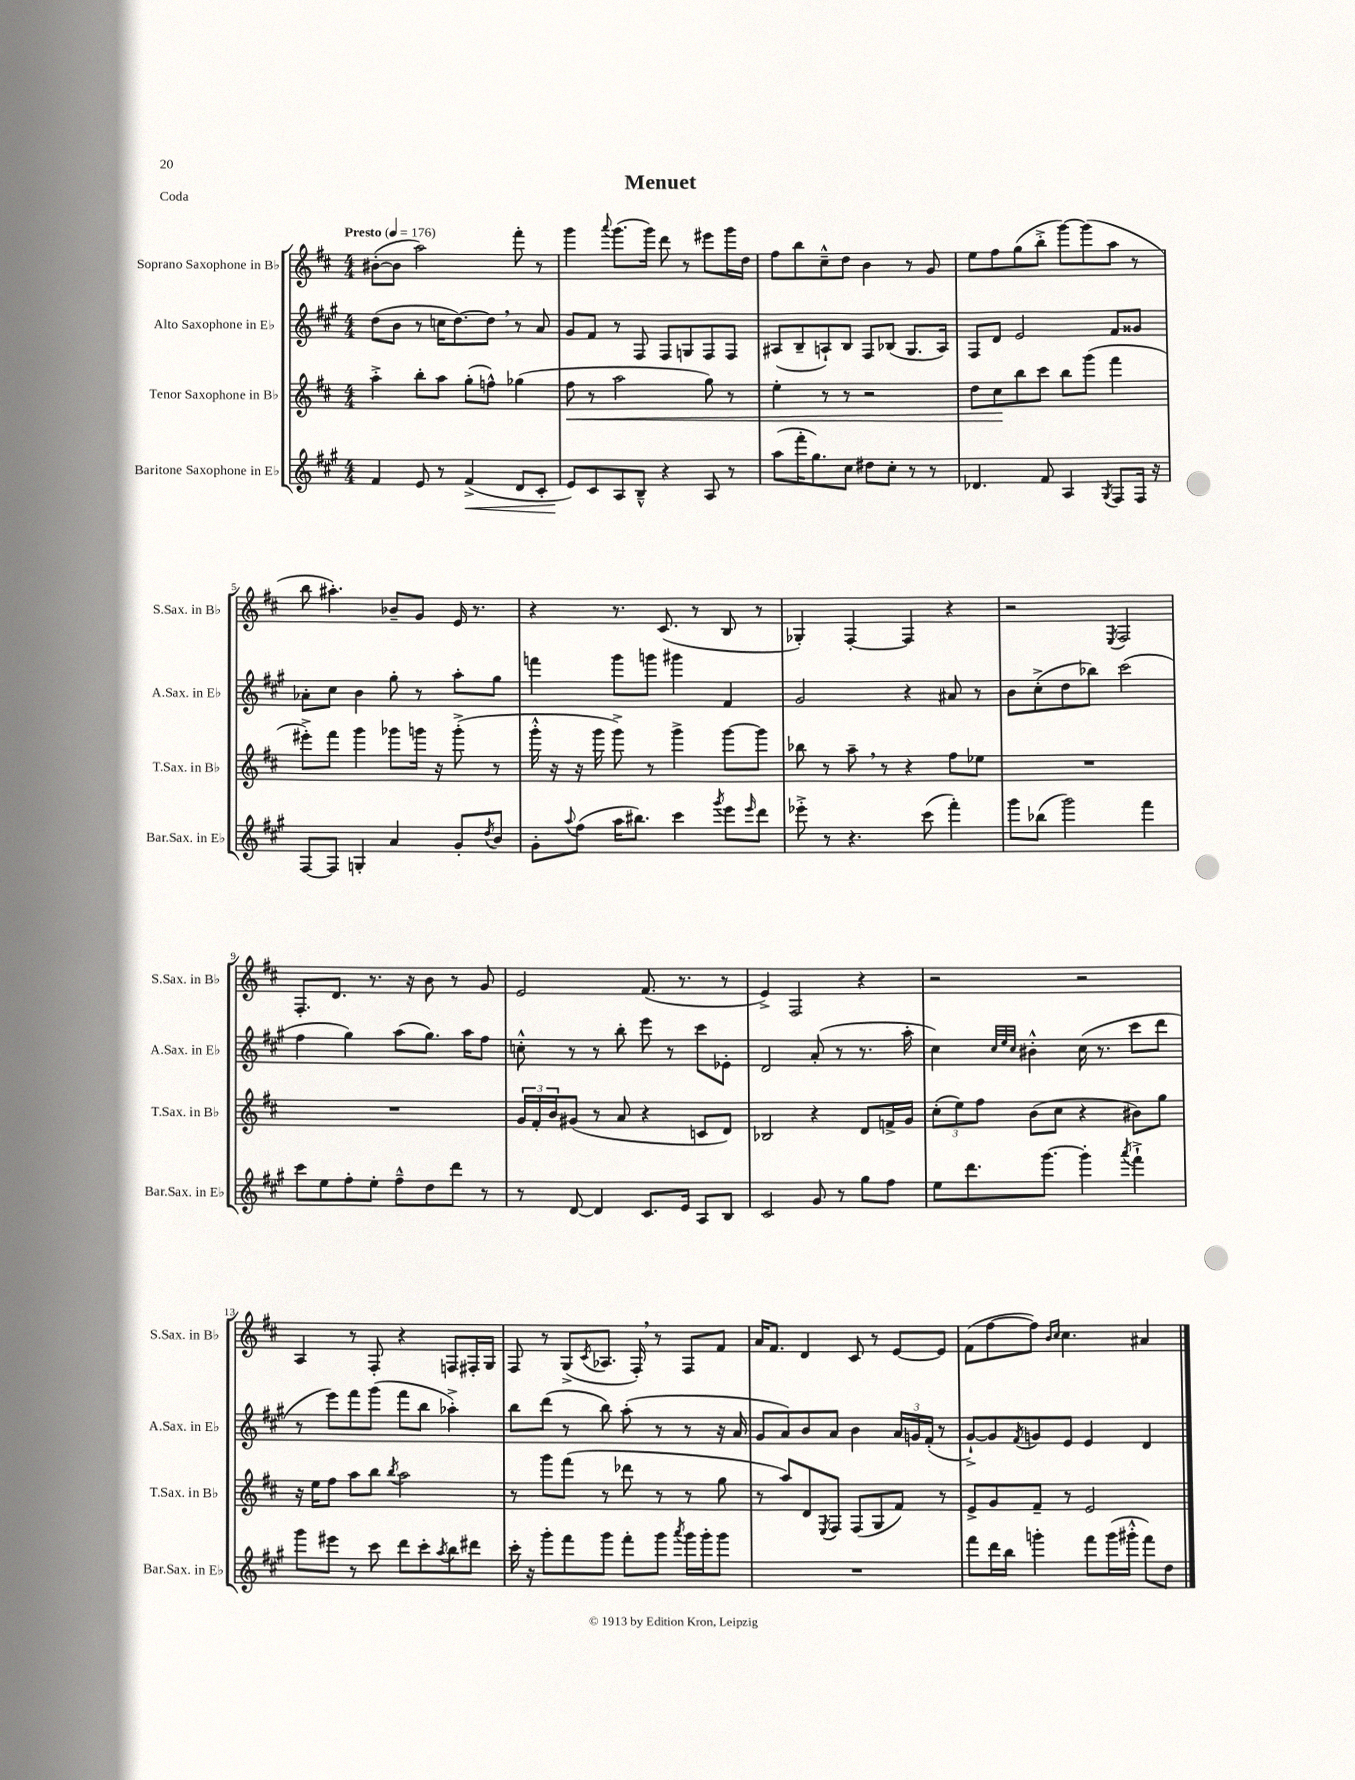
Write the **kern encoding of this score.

**kern	**kern	**kern	**kern
*staff4	*staff3	*staff2	*staff1
*clefG2	*clefG2	*clefG2	*clefG2
*k[f#c#g#]	*k[f#c#]	*k[f#c#g#]	*k[f#c#]
*M4/4	*M4/4	*M4/4	*M4/4
*MM176	*MM176	*MM176	*MM176
4f#/	4aa'^\	(8dd\L	([8b#'\L
.	.	8b\J	8b#\]J
8e/	8bb'\L	8r	2aa\)
8r	8aa\J	16cc\LK	.
.	.	[8.dd\)	.
(4f#^/	(8gg'\L	.	.
.	8ff^^\J)	8dd\]J	.
8d/L	(4gg-\	8r	8fff#'\
8c#'/J	.	8a/	8r
=	=	=	=
8e/L)	8ff#\	8g#/L	4ggg\
8c#/	8r	8f#/J	.
.	.	.	8qqaaa/
8A/	2aa\	8r	(8.ggg\L
8B~^^/J	.	8F#/	.
.	.	.	16ggg\Jk)
4r	.	8F#/L	8ddd\
.	.	8G/	8r
8A/	8gg\)	8F#/	8eee#\L
8r	8r	8F#/J	16ggg\L
.	.	.	16dd\JJ
=	=	=	=
(8aa\L	4ee'\	(8A#/L	8ff#\L
16fff#'\K	.	8B~/	8bb\
8.gg#\)	.	.	.
.	8r	8A`/)	8cc#~^^\
8cc#\J	8r	8B/J	8dd\J
8dd#\L	2r	8F#/L	4b\
8cc#'\J	.	(8B-/J	.
8r	.	8.G#/L	8r
8r	.	.	8g/
.	.	16A/Jk)	.
=	=	=	=
4.d-/	8dd\L	8F#/L	8ee\L
.	8cc#\	8d/J	8ff#\
.	8bb\	2e/	(8gg\
8f#/	8ccc#\J	.	8bb'^\J
4A/	8bb\L	.	[8ggg\L)
.	(8ggg\J	.	(8ggg\]
8qG#/	.	.	.
8F#/L	4fff#\	8f#/L	8aa\J
16F#/Jk	.	8g##/J	8r
16r	.	.	.
=	=	=	=
[8F#/L	8eee#'^\L)	8a-'\L	8bb\
8F#/]J	8fff#\J	8cc#\J	4.aa#'\)
4G'/	4ggg\	4b\	.
4a/	8ggg-\L	8gg#'\	8b-~/L
.	16ggg\Jk	8r	8g/J
.	16r	.	.
8g#'/L	(8ggg'^\	8aa'\L	16e/
.	.	.	8.r
8qdd/	.	.	.
8b/J	8r	8gg#\J	.
=	=	=	=
8g#'\L	16ggg'^^\	4fff\	4r
.	16r	.	.
8qqaa/	.	.	.
(8ff#\J	16r	.	.
.	16ggg\	.	.
16aa\LK	8ggg^\)	8ggg#\L	8.r
8.bb#\J)	.	.	.
.	8r	8ggg\J	.
.	.	.	(8.c#/
4ccc#\	4ggg^\	4ggg#\	.
.	.	.	8r
8qggg#/	.	.	.
8eee\L	[8ggg\L	4f#/	8B/
16qqeee/	.	.	.
8ddd\J	8ggg\]J	.	8r
=	=	=	=
8eee-'^\	8bb-\	2g#/	4G-'/)
8r	8r	.	.
4.r	8aa~\	.	[4F#'/
.	8r	.	.
.	4r	4r	4F#/]
(8ccc#\	.	.	.
4fff#'\)	8ff#\L	8a#/	4r
.	8ee-\J	8r	.
=	=	=	=
8ggg#\L	1r	8b\L	2r
(8bb-\J	.	(8cc#'^\	.
2ggg#\)	.	8dd\	.
.	.	8bb-\J)	.
.	.	.	8qE/
.	.	(2ccc#\	2F#/
4fff#\	.	.	.
=	=	=	=
8ccc#\L	1r	4ff#\	8.F#'/L
8ee\	.	.	.
.	.	.	8.d/J
8ff#'\	.	4gg#\)	.
8ee'\J	.	.	8.r
8ff#~^^\L	.	(8aa\L	.
.	.	.	16r
8dd\	.	8.gg#\J)	8b\
8ddd\J	.	.	8r
.	.	16aa\LK	.
8r	.	8ff#\J	8g/
=	=	=	=
8r	24g/LL	8cc'^^\	2e/
.	24f#'/	.	.
.	24b/J	.	.
[8d/	(8g#/J	8r	.
4d/]	8r	8r	.
.	8a/	8bb'\	.
8.c#/L	4r	8eee\	(8.f#/
.	.	8r	.
16e/Jk	.	.	8.r
8A/L	8c/L	8ccc#\L	.
8B/J	8d/J)	8e-'\J	8r
=	=	=	=
2c#/	2B-/	2d/	4e^/)
.	.	.	2F#/
8g#/	4r	(8a'/	.
8r	.	8r	.
8gg#\L	8d/L	8.r	4r
8ff#\J	16f^/L	.	.
.	16g/JJ	16aa'\	.
=	=	=	=
8ee\L	(12cc#'\L	4cc#\)	2r
.	12ee\)	.	.
8.ddd\	.	.	.
.	12ff#\J	.	.
.	.	32qqcc#/LLL	.
.	.	32qqee/	.
.	.	32qqcc#/JJJ	.
.	(8b\L	4b#'^^\	.
[8.ggg#\J	.	.	.
.	8cc#\J	.	.
4ggg#'\]	4r	(16cc#\	2r
.	.	8.r	.
8qaaa/	.	.	.
4fff#`^\	8b#\L)	8ccc#\L	.
.	8gg\J	8ddd\J	.
=	=	=	=
8ggg#\L	16r	8r	4A/
.	16ee\LK	.	.
8eee#\J	8ff#\J	8eee\L)	.
8r	8aa\L	8fff#\	8r
8ccc#\	8bb\J	(8ggg#\J	8F#'/
.	8qbb/	.	.
8ddd\L	2aa\	8fff#\L	4r
8ccc#'\	.	8bb\J	.
8qaa/	.	.	.
8bb\	.	4aa-'^\)	8F/L
8ddd#\J	.	.	16F#'/L
.	.	.	16G/JJ
=	=	=	=
16ccc#'\	8r	8bb\L	8F#/
16r	.	.	.
8ggg#'\L	8ggg\L	(8ddd\J	8r
8fff#\	(8fff#\J	8r	(8G^/L
.	.	.	8qc#/
8ggg#\J	8r	8bb\)	8.A-/J
8fff#'\L	8ddd-\	(8aa'\	.
.	.	.	16F#'/)
8ggg#\J	8r	8r	8r
8qaaa/	.	.	.
16ggg#\LL	8r	8r	8F#/L
16ggg#'\J	.	.	.
8ggg#\J	8gg\	16r	8f#/J
.	.	16a/	.
=	=	=	=
1r	8r	8g#/L	16a/LK
.	.	.	8.f#/J
.	8aa/L)	8a/)	.
.	8d/	8b/	4d/
.	8qE/	.	.
.	8F#/J	8a/J	.
.	(8F#/L	4b\	8c#/
.	8G/	.	8r
.	8f#/J)	24a/LL	[8e/L
.	.	24g/	.
.	.	(24f#'/JJ	.
.	8r	8r	8e/]J
=	=	=	=
8fff#\L	8e^/L	[8g#`^/L)	(8f#\L
16ddd\L	8g/	8g#/]	[8ff#\
16bb\JJ	.	.	.
.	.	8qf#/	.
4ggg'\	8f#~/J	8g/	8ff#\]J)
.	.	.	16qqb/LL
.	.	.	16qqcc#/JJ
.	8r	8e/J	4.cc#\
8fff#\L	2e/	4e/	.
(16ggg\L	.	.	.
16ggg#'^^\JJ	.	.	.
8fff#\L)	.	4d/	4a#/
8dd\J	.	.	.
==	==	==	==
*-	*-	*-	*-
